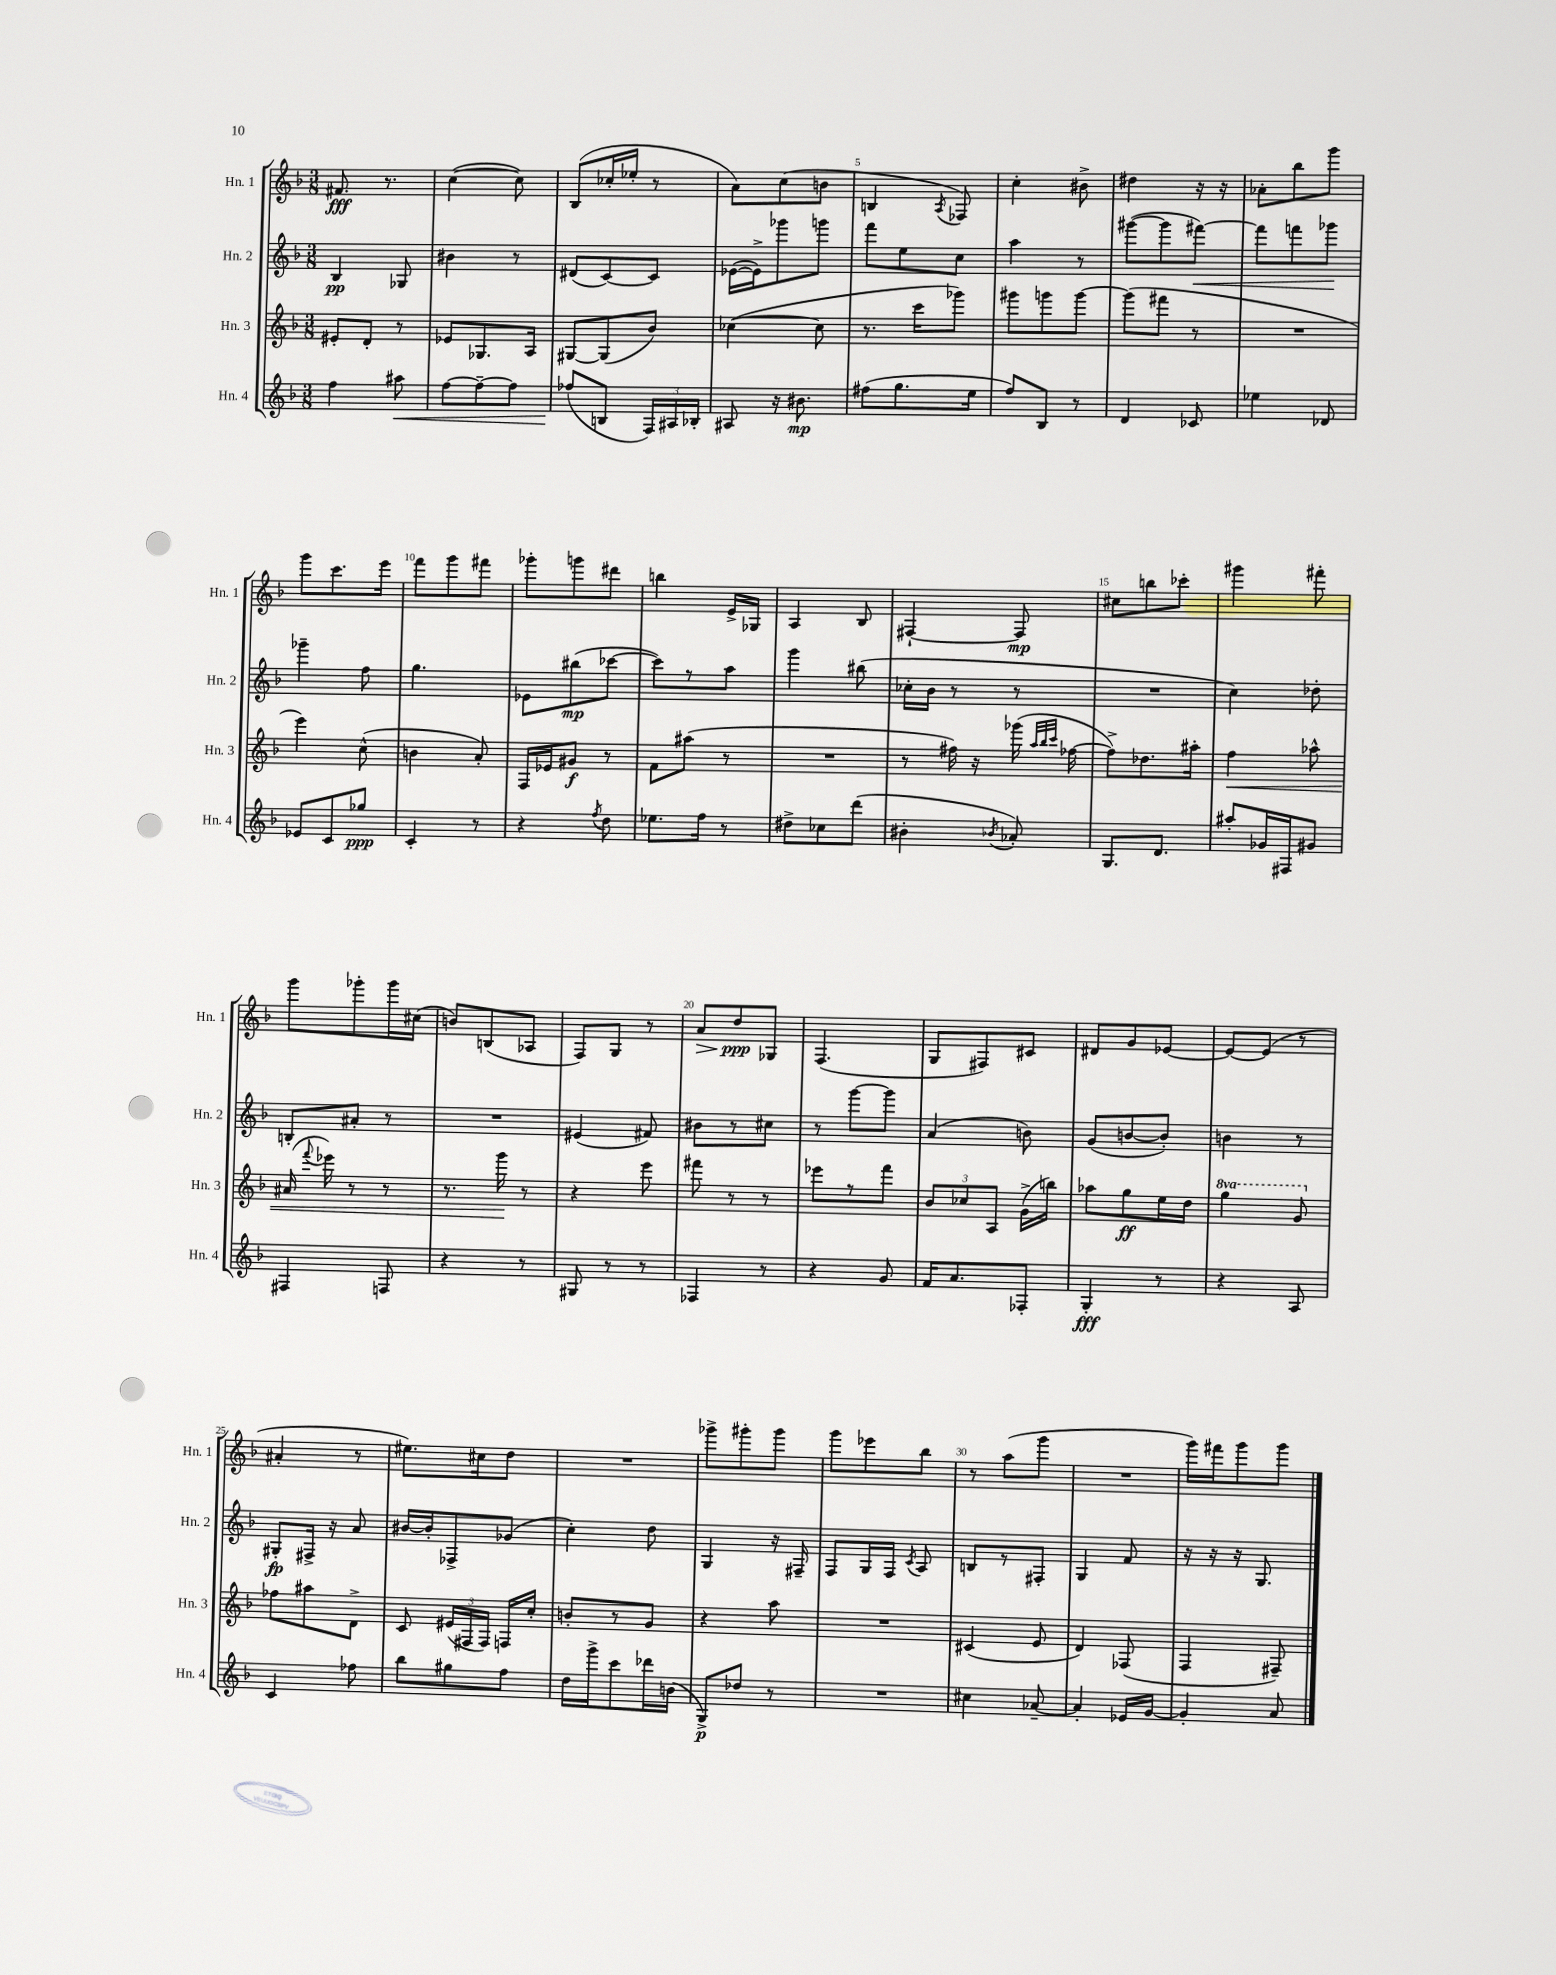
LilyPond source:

<<
\new StaffGroup <<
\new Staff = "s0" \with { instrumentName = "Hn. 1" shortInstrumentName = "Hn. 1" } {
    \clef treble \key f \major \numericTimeSignature \time 3/8
    \autoBeamOff fis'8.\fff r8. |
    c''4~( c''8) |
    bes8[( ces''16-. ees''16]-. r8 |
    a'8[) c''8( b'8] |
    b4 \acciaccatura { a8 } fes8) |
    c''4-. bis'8-> |
    dis''4 r16 r16 |
    aes'8[-. bes''8 g'''8] |
    g'''8[ c'''8. e'''16] |
    f'''8[ g'''8 fis'''8] |
    ges'''8[-. g'''8 dis'''8] |
    b''4 e'16[-> ges16] |
    a4 bes8 |
    fis4~-! fis8\mp |
    cis''8[ b''8 ces'''8]-. |
    gis'''4 fis'''8-. |
    g'''8[ ges'''8-. ges'''16 cis''16]( |
    b'8[) b8( aes8] |
    f8[) g8] r8 |
    a'8[\> d''8\ppp\! ges8] |
    f4.( |
    g8[ fis8) cis'8] |
    dis'8[ g'8 ees'8]~ |
    ees'8[~ ees'8]( r8 |
    ais'4-. r8 |
    eis''8.[) cis''16 d''8] |
    R4. |
    ges'''8[-> gis'''8-. gis'''8] |
    g'''8[ ees'''8 bes''8] |
    r8 a''8[( g'''8] |
    R4. |
    g'''16[) fis'''16 g'''8 g'''8] \bar "|." |
}
\new Staff = "s1" \with { instrumentName = "Hn. 2" shortInstrumentName = "Hn. 2" } {
    \clef treble \key f \major \numericTimeSignature \time 3/8
    \autoBeamOff bes4\pp ges8 |
    bis'4 r8 |
    dis'8[( c'8~) c'8] |
    ees'16[~( ees'16->) ges'''8 g'''8] |
    f'''8[ e''8 c''8] |
    a''4 r8 |
    gis'''8[~( gis'''8 fis'''8]~\<) |
    fis'''8[ f'''8 ges'''8]\! |
    ges'''4-- f''8 |
    g''4. |
    ees'8[ bis''8\mp( ces'''8]~ |
    ces'''8[) r8 a''8] |
    g'''4 bis''8( |
    ces''16[-. bes'16] r8 r8 |
    R4. |
    c''4) des''8-. |
    b8[-. ais'8]-. r8 |
    R4. |
    eis'4( fis'8) |
    bis'8[ r8 cis''8] |
    r8 g'''8[~ g'''8] |
    a'4( b'8) |
    g'8[( b'8~ b'8]-.) |
    b'4 r8 |
    gis8[-.\fp fis16]-> r16 a'8 |
    bis'16[~ bis'16-. fes8-> ges'8]( |
    c''4-.) d''8 |
    g4 r16 fis16-- |
    f8[ g16 f16] \acciaccatura { c'8 } a8 |
    b8[ r8 fis8]-. |
    g4 f'8 |
    r16 r16 r16 g8. \bar "|." |
}
\new Staff = "s2" \with { instrumentName = "Hn. 3" shortInstrumentName = "Hn. 3" } {
    \clef treble \key f \major \numericTimeSignature \time 3/8 \set Staff.ottavationMarkups = #ottavation-simple-ordinals
    \autoBeamOff eis'8[-. d'8]-. r8 |
    ees'8[ ges8. a16] |
    gis8[~ gis8( bes'8]) |
    ces''4~( ces''8 |
    r8. c'''16[ ges'''8]) |
    gis'''8[ g'''8 g'''8]~ |
    g'''8[( fis'''8] r8 |
    R4. |
    e'''4) c''8-^( |
    b'4 a'8-.) |
    f16[ ees'16 gis'8]\f r8 |
    f'8[ ais''8]( r8 |
    R4. |
    r8 fis''16) r16 ges'''16( \grace { a''32[ bes''32 c'''32] } fes''16~ |
    fes''8[->) des''8. ais''16]-. |
    f''4\< aes''8-^ |
    ais'16( \appoggiatura { f'''8 } ees'''16) r8 r8 |
    r8. g'''16\! r8 |
    r4 e'''8 |
    fis'''8 r8 r8 |
    ees'''8[ r8 f'''8] |
    \tuplet 3/2 { bes'8[ ces''8 a8] } g'16[->( b''16]) |
    aes''8[ g''8\ff e''16 d''16] |
    \ottava #1 g'''4 g''8 \ottava #0 |
    fes''8[ ais''8 d'8]-> |
    c'8 \tuplet 3/2 { eis'16[( fis16 fis16]) } f16[ c''16]-. |
    b'8[-. r8 g'8] |
    r4 a''8 |
    R4. |
    cis'4( e'8 |
    d'4) fes8( |
    f4 fis8--) \bar "|." |
}
\new Staff = "s3" \with { instrumentName = "Hn. 4" shortInstrumentName = "Hn. 4" } {
    \clef treble \key f \major \numericTimeSignature \time 3/8
    \autoBeamOff f''4 ais''8\< |
    f''8[~ f''8~-- f''8] |
    fes''8[\!( b8] \tuplet 3/2 { f16[) ais16 bes16]-. } |
    ais8 r16 bis'8.\mp |
    fis''8[( g''8. e''16] |
    f''8[) bes8] r8 |
    d'4 ces'8 |
    ees''4 des'8 |
    ees'8[ c'8 ges''8]\ppp |
    c'4-. r8 |
    r4 \acciaccatura { f''8 } d''8 |
    ees''8.[ f''16] r8 |
    dis''8[-> ces''8 d'''8]( |
    bis'4-. \acciaccatura { bes'8 } aes'8-.) |
    g8.[ d'8.] |
    ais''8[-. ges'16 fis16 gis'8] |
    fis4 f8 |
    r4 r8 |
    gis8 r8 r8 |
    fes4 r8 |
    r4 g'8 |
    f'16[ a'8. fes8]-. |
    g4-.\fff r8 |
    r4 a8 |
    c'4 fes''8 |
    bes''8[ gis''8 f''8] |
    d''16[ g'''16-> c'''8 des'''16 b'16]( |
    g8[->\p) des''8] r8 |
    R4. |
    cis''4 aes'8~-- |
    aes'4-. ees'16[ g'16]~ |
    g'4-. a'8 \bar "|." |
}
>>
>>
\layout { \context { \Score \override BarNumber.break-visibility = ##(#f #t #t) barNumberVisibility = #(every-nth-bar-number-visible 5) } }
